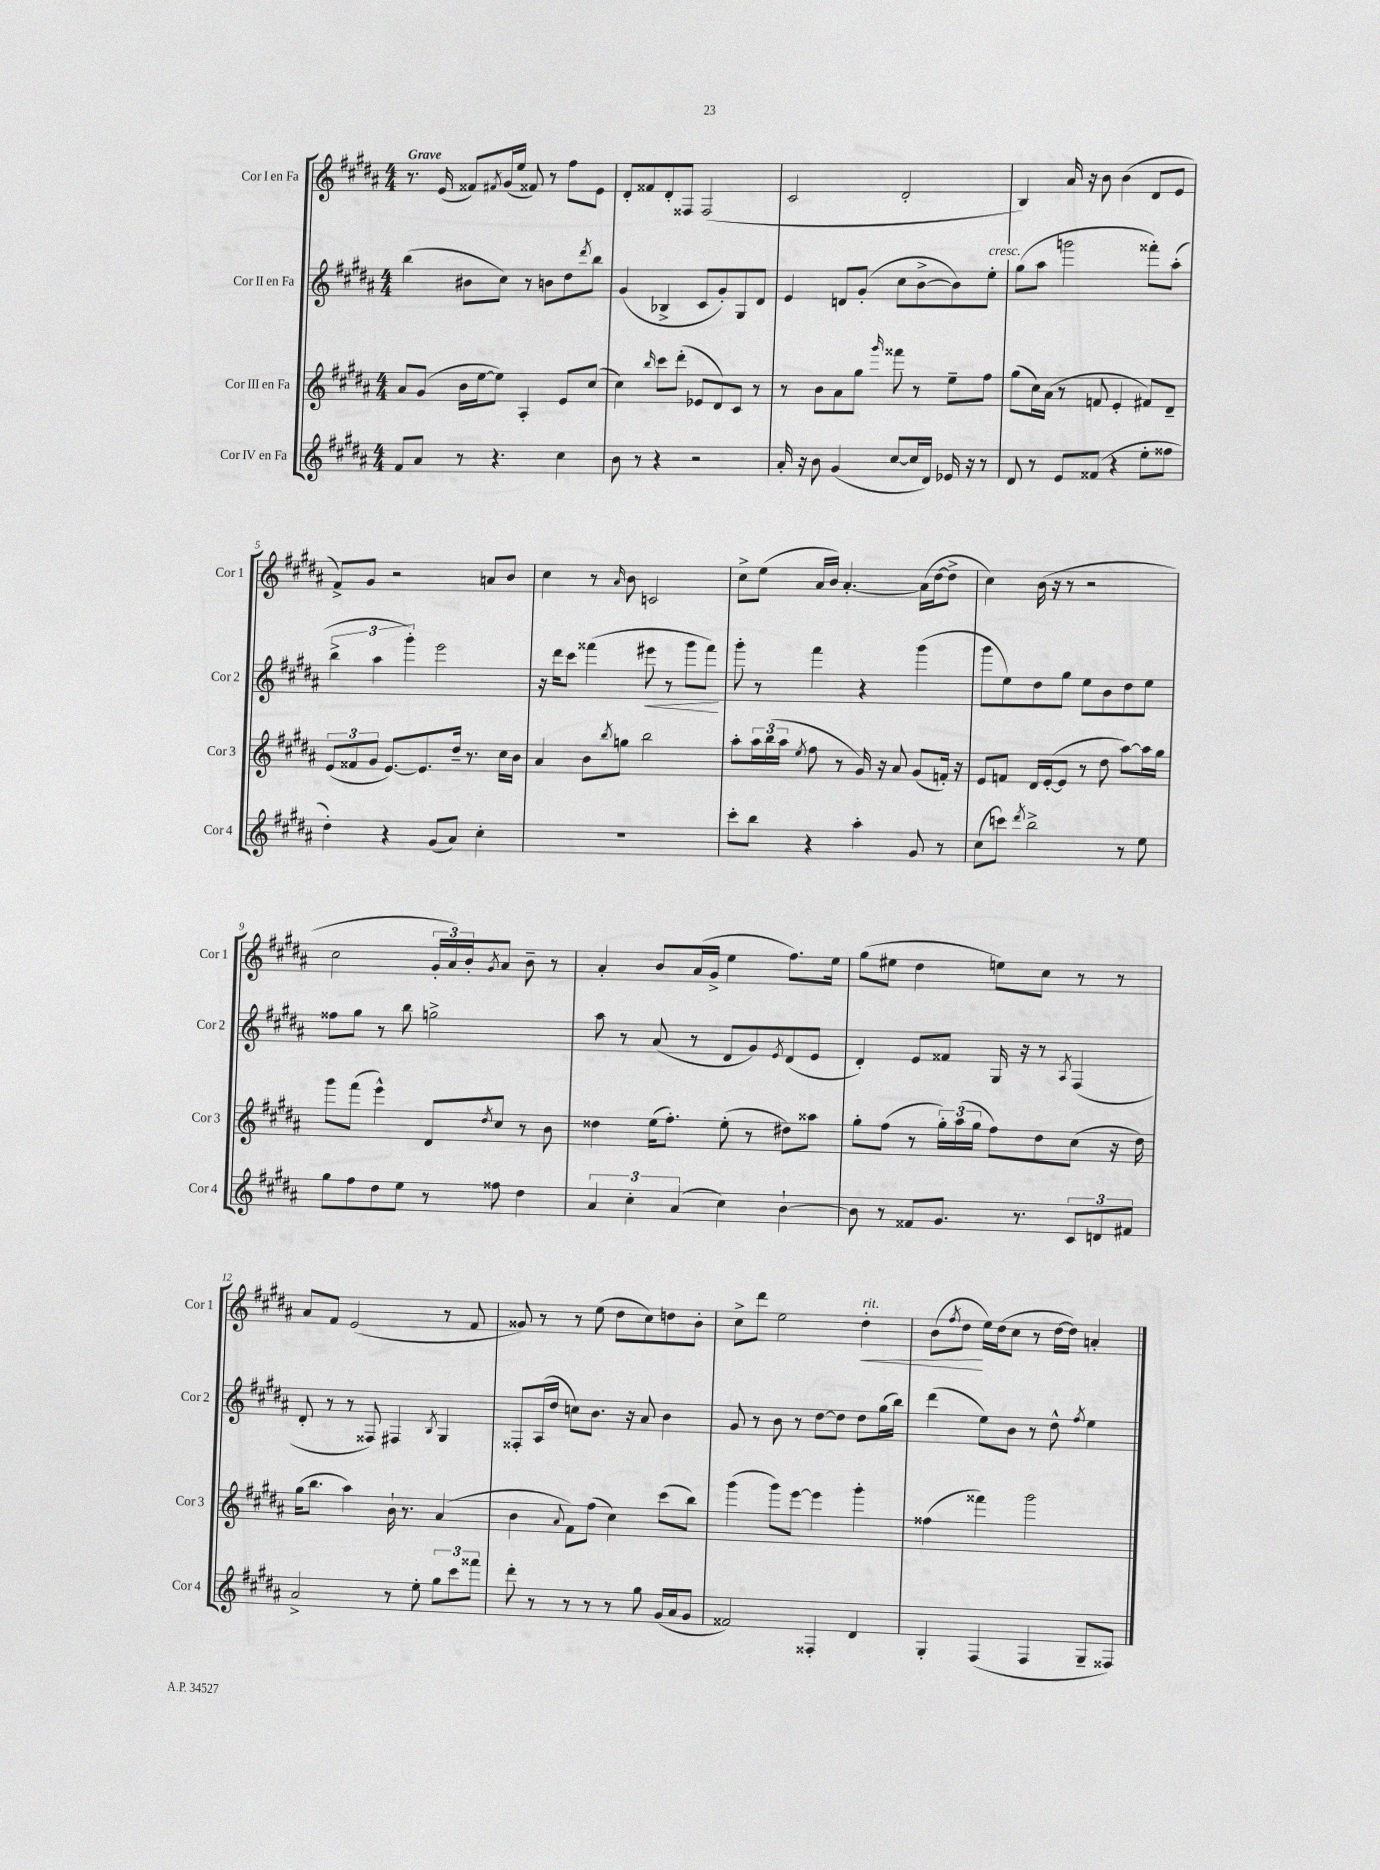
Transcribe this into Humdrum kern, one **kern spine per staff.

**kern	**kern	**kern	**kern
*staff4	*staff3	*staff2	*staff1
*clefG2	*clefG2	*clefG2	*clefG2
*k[f#c#g#d#a#]	*k[f#c#g#d#a#]	*k[f#c#g#d#a#]	*k[f#c#g#d#a#]
*M4/4	*M4/4	*M4/4	*M4/4
8f#/L	8a#/L	(4bb\	8.r
8a#/J	(8g#/J	.	.
.	.	.	(16e/
8r	16b\LL	8b#\L	8f##/L)
.	[16ee\J	.	.
.	.	.	8qf#/
4.r	8ee\]J)	8cc#\J)	(16g#/L
.	.	.	16ee/JJ
.	4A#'/	8r	8f##/)
.	.	8b\L	8r
4cc#\	8e/L	8dd#\	8ff#\L
.	.	8qddd#/	.
.	(8cc#/J	8bb\J	8e\J
=	=	=	=
8b\	4cc#\)	(4g#/	8d#'/L
8r	.	.	8f##/
.	16qqbb/	.	.
4r	8ccc#\L	4B-^/	8d#'/
.	(8ddd#'\J	.	8F##/J
2r	8e-/L	8c#/L	(2F##/
.	8d#/)	8g#'/)	.
.	8c#/J	8G#/	.
.	8r	8d#/J	.
=	=	=	=
16a#'/	8r	4e/	2c#/
16r	.	.	.
8b\	8b\L	.	.
(4g#/	8a#\	8d/L	.
.	8gg#\J	(8g#'/J	.
.	16qqggg#/	.	.
[8cc#/L	8fff##\	8cc#\L	2d#'/
16cc#/]L	8r	[8b^\	.
16d#/JJ)	.	.	.
16e-/	8ee~\L	8b\])	.
16r	.	.	.
8r	8ff#\J	8ee'\J	.
=	=	=	=
8d#/	(8gg#\L	(8gg#\L	4B/)
8r	16cc#\L)	8aa#\J	.
.	(16a#\JJ	.	.
8e/L	8r	2ggg\	16a#/
.	.	.	16r
(8f##/J	8f/	.	8b\
4r	4e'/	.	(4b\
8ee'\L	8f#/L)	8fff##'\L)	8d#/L
8ff##\J	8d#~/J	(8aa#'\J	8e/J
=	=	=	=
4dd#'\)	(12e/L	6bb^\	8f#^/L)
.	12f##/	.	.
.	.	.	8g#/J
.	12g#/J	6aa#\	.
4r	[8.e/L)	.	2r
.	.	6ggg#'\)	.
.	8.e/]	.	.
(8g#/L	.	2eee\	.
8a#/J)	16dd#~/Jk	.	.
.	8.r	.	.
4cc#'\	.	.	8a/L
.	16cc#\LL	.	8b/J
.	16b\JJ	.	.
=	=	=	=
1r	4a#/	16r	4cc#\
.	.	16ddd#\LK	.
.	.	8ccc#\J	.
.	8b\L	(4fff##\	8r
.	8qbb/	.	16qqa#/
.	8gg\J	.	8b\
.	2bb\	8eee#\	2c/
.	.	8r	.
.	.	8ggg#\L	.
.	.	8fff##\J)	.
=	=	=	=
8ccc#'\L	8aa#'\L	8ggg#'\	8cc#^\L
8bb\J	24aa#\L	8r	(8ee\J
.	(24bb\	.	.
.	24aa#\JJ	.	.
.	8qee/	.	.
4r	8ff#\	4fff#\	16a#/LL
.	.	.	16b/JJ)
.	8r	.	[4.a#'/
4aa#'\	16g#/)	4r	.
.	16r	.	.
.	8a#/	.	.
8g#/	(8g#/L	(4ggg#\	(16a#\]LL
.	.	.	[16dd#\J
8r	16f'/Jk)	.	8dd#^\]J
.	16r	.	.
=	=	=	=
(8cc#\L	8e/L	8ggg#\L	4cc#\)
8ccc\J)	8f/J	8ee\)	.
8qddd#/	.	.	.
2bb^\	16d#/LL	8dd#\	(16b\
.	([16e'/J	.	16r
.	8e/]J	8gg#\J	8r
.	8r	8ee\L	2r
.	8dd#\	8b\	.
8r	[8aa#\L)	8dd#\	.
8ee\	16aa#\]L	8ee\J	.
.	16gg#\JJ	.	.
=	=	=	=
8gg#\L	8ggg#\L	8ff##\L	2cc#\
8ff#\	(8fff#\J	8gg#\J	.
8dd#\	4eee^^\)	8r	.
8ee\J	.	8bb\	.
8r	8d#/L	2gg^\	24g#'/LL
.	.	.	24a#/)
.	.	.	24b'/J
.	8qdd#/	.	8qg#/
8ff##\	8cc#/J	.	8a#/J
4dd#\	8r	.	8b~\
.	8b\	.	8r
=	=	=	=
6a#/	4dd##\	8aa#\	4a#'/
.	.	8r	.
6cc#'\	.	.	.
.	(16ee\LK	(8a#/	8b/L
.	8.ff#'\J)	.	.
(6a#/	.	.	.
.	.	8r	(16a#/L
.	.	.	16g#^/JJ
4cc#\)	(8ee'\	8d#/L	4ee\
.	8r	8g#/)	.
.	.	8qe/	.
[4b`\	8dd#\L)	(8d#/	8.ff#\L)
.	8aa##\J	8e/J	.
.	.	.	16ee\Jk
=	=	=	=
8b\]	8gg#'\L	4d#'/)	(8gg#\L
8r	(8ff#\J	.	8ee#\J
8f##/L	8r	8e/L	4dd#\
8.g#/J	24gg#'\LL)	8f##/J	.
.	(24aa#\	.	.
.	24gg#\JJ	.	.
.	8ff#\L)	16G#/	8ee\L)
8.r	.	16r	.
.	8dd#\	8r	8cc#\J
.	.	8qA#/	.
12c#/L	(8cc#\J	(4F#/	8r
12d/	.	.	.
.	16r	.	8r
12f#/J	.	.	.
.	16dd#\)	.	.
=	=	=	=
2a#^/	(16gg#\LK	8d#'/	8a#/L
.	8.bb\J	.	.
.	.	8r	8f#/J
.	4aa#\)	8r	(2e/
.	.	8F##/)	.
8r	16b`\	4F#/	.
.	8.r	.	.
8ee'\	.	.	.
.	.	8qB/	.
12gg#\L	(4a#/	4G#/	8r
12ccc#\	.	.	.
.	.	.	8f#/
12fff##\J	.	.	.
=	=	=	=
8ddd#'\	4b\	8F##'/L	8g##/)
8r	.	(16A#/L	8r
.	.	16dd#/JJ	.
.	8qqa#/	.	.
8r	8f#\L)	8cc\L)	8r
8r	(8ff#\J	8.b\J	(8ee\
8r	4cc#\)	.	8dd#\L
.	.	16r	.
8gg#\	.	8a#/	8cc#\)
(16g#/LL	(8ccc#\L	4b\	8dd\
16a#/J	.	.	.
8g#/J	8bb\J)	.	8b'\J
=	=	=	=
2f##/)	(4ggg#\	8g#/	8cc#^\L
.	.	8r	8ddd#\J
.	8ggg#\L)	8b\	2ee\
.	[8eee\J	8r	.
4F##'/	4eee\]	[8dd#\L	.
.	.	8dd#\]J	.
4d#/	4ggg#'\	8dd#\L	4dd#'\
.	.	(16gg#\L	.
.	.	16bb\JJ)	.
=	=	=	=
4G#'/	(4ff##\	(4ddd#\	(8b\L
.	.	.	8qff#/
.	.	.	8dd#\J
(4F#/	4fff##\)	8ee\L)	16ee\LL)
.	.	.	(16dd#\J
.	.	8b\J	8cc#\J
4F#/	2ggg#\	8r	8r
.	.	8dd#^^\	[16dd#\LL
.	.	.	16dd#\]JJ)
.	.	8qff#/	.
8G#~/L	.	4ee\	4a'/
8F##/J)	.	.	.
==	==	==	==
*-	*-	*-	*-
